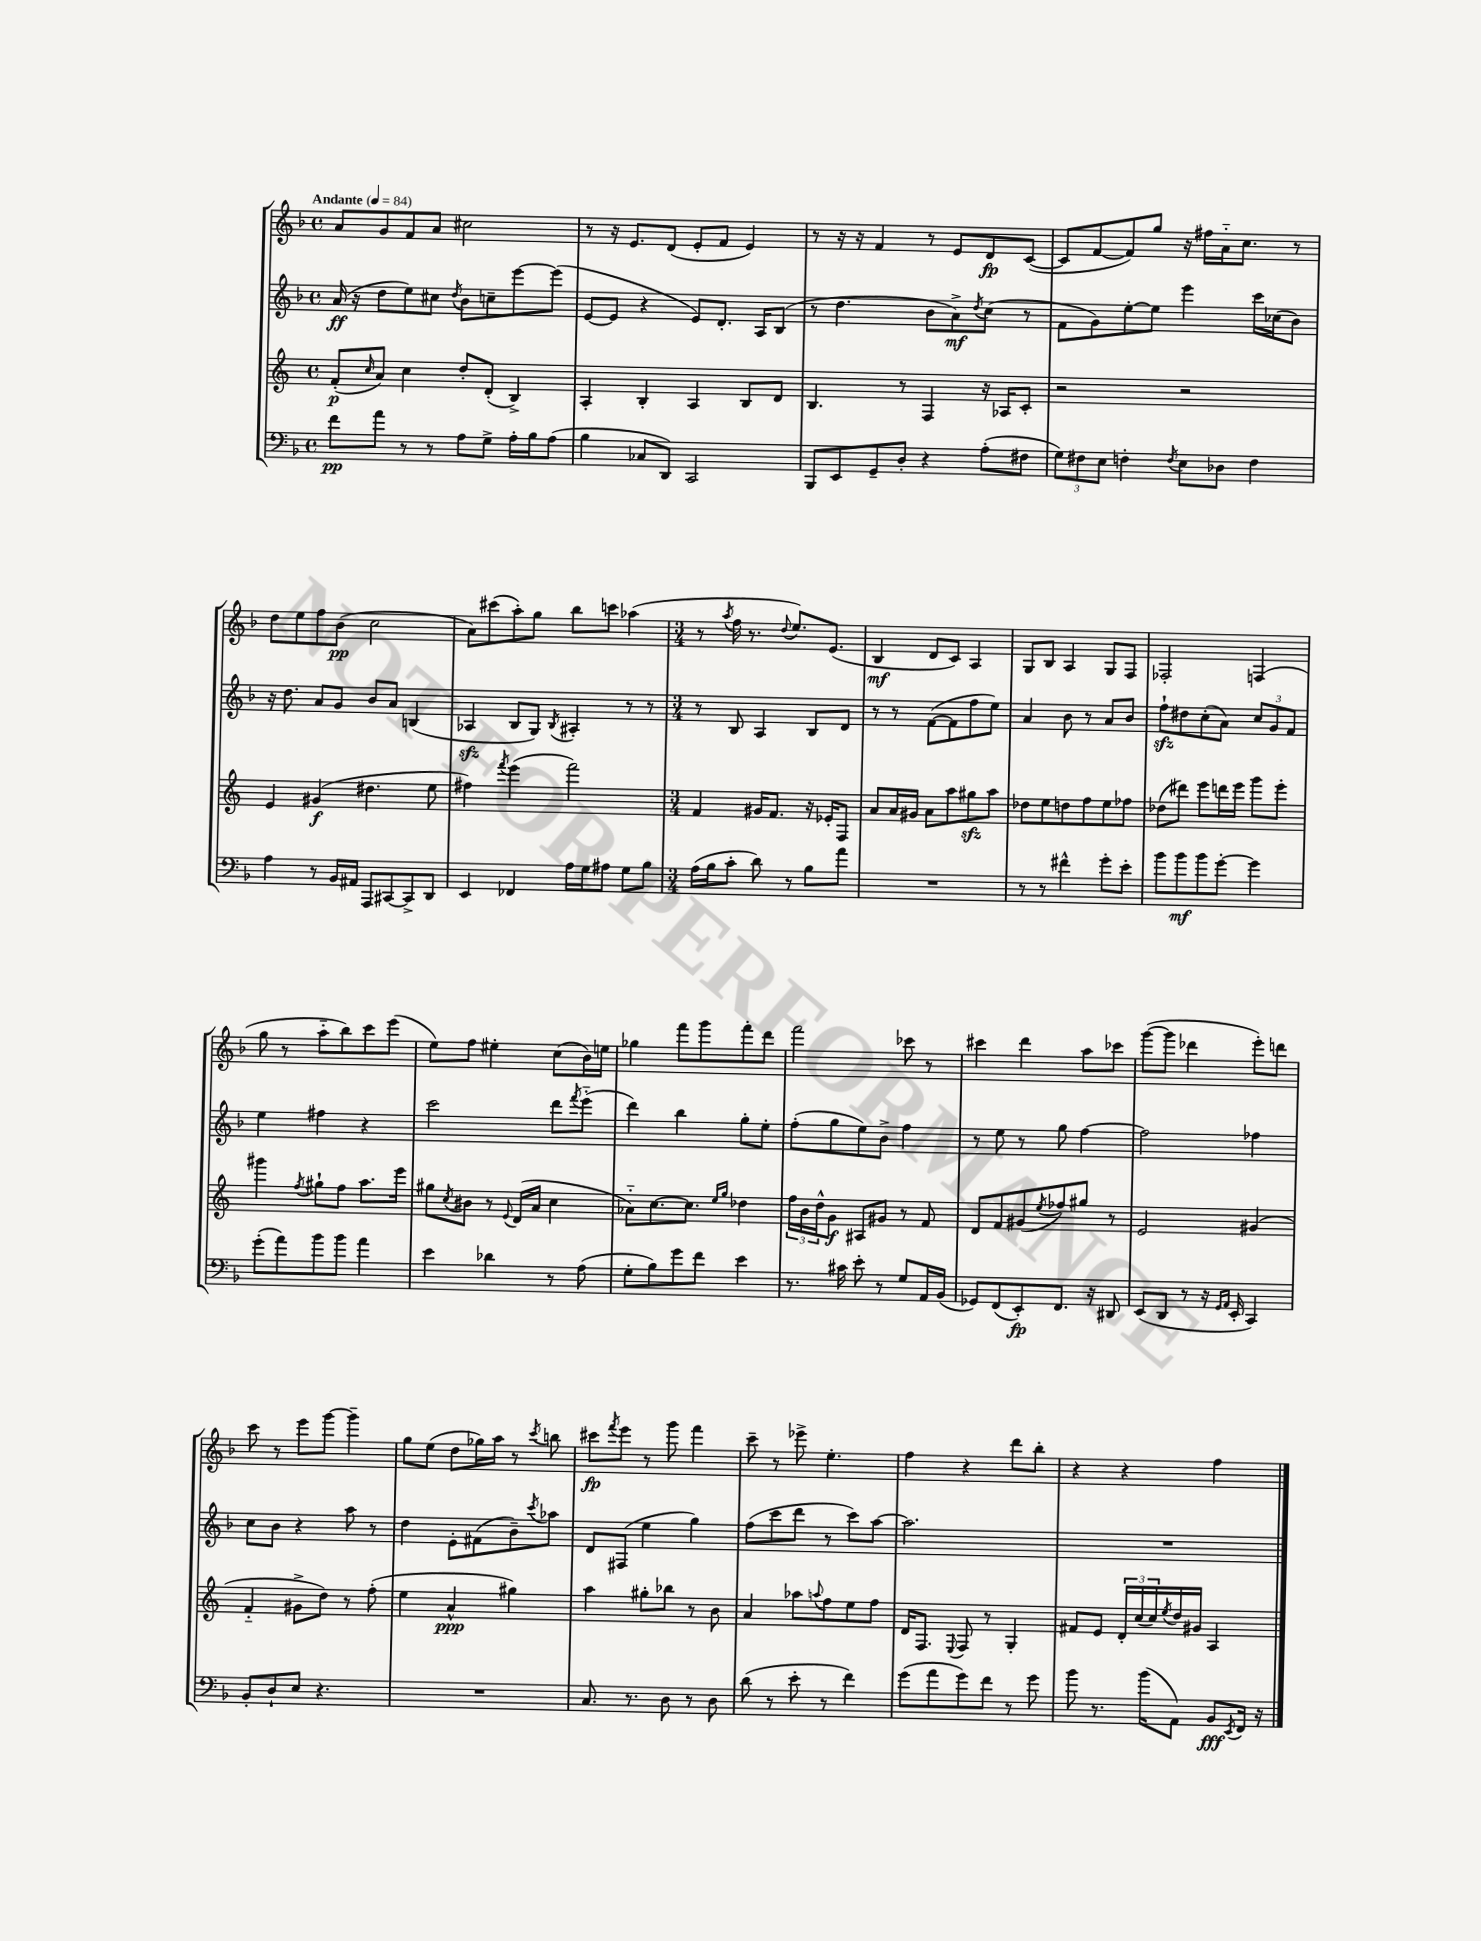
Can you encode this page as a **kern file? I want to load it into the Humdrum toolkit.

**kern	**dynam	**kern	**dynam	**kern	**dynam	**kern	**dynam
*part4	*part4	*part3	*part3	*part2	*part2	*part1	*part1
*staff4	*staff4	*staff3	*staff3	*staff2	*staff2	*staff1	*staff1
*clefF4	*	*clefG2	*	*clefG2	*	*clefG2	*
*k[b-]	*	*k[]	*	*k[b-]	*	*k[b-]	*
*M4/4	*	*M4/4	*	*M4/4	*	*M4/4	*
*met(c)	*	*met(c)	*	*met(c)	*	*met(c)	*
*MM84	*	*MM84	*	*MM84	*	*MM84	*
=1	=1	=1	=1	=1	=1	=1	=1
!	!	!	!	!	!	!LO:TX:a:B:t=Andante	!
8f\L	pp	(8f'/L	p	(16a/	ff	8a/L	.
.	.	.	.	16r	.	.	.
.	.	16qqcc/	.	.	.	.	.
8a\J	.	8a/J)	.	8dd\L	.	8g/	.
8r	.	4cc\	.	8ee\)	.	8f/	.
8r	.	.	.	8cc#X\J	.	8a/J	.
.	.	.	.	8qdd/	.	.	.
8A\L	.	8dd'/L	.	8b-\L	.	2cc#X\	.
8G^\J	.	(8d'/J	.	8ccn~\	.	.	.
16A'\LL	.	4B^/)	.	[8eee\	.	.	.
16B-\J	.	.	.	.	.	.	.
(8A\J	.	.	.	(8eee\J]	.	.	.
=2	=2	=2	=2	=2	=2	=2	=2
4B-\	.	4A'/	.	[8e/L	.	8r	.
.	.	.	.	8e/J]	.	16r	.
.	.	.	.	.	.	8.e/L	.
8C-X/L	.	4B'/	.	4r	.	.	.
8DD/J)	.	.	.	.	.	(8d/J	.
2CC/	.	4A/	.	8e/L)	.	8e'/L	.
.	.	.	.	8.d'/J	.	8f/J	.
.	.	8B/L	.	.	.	4e/)	.
.	.	.	.	16A/KL	.	.	.
.	.	8d/J	.	(8B-/J	.	.	.
=3	=3	=3	=3	=3	=3	=3	=3
8BBB-/L	.	4.B/	.	8r	.	8r	.
8EE/	.	.	.	4.dd\	.	16r	.
.	.	.	.	.	.	16r	.
8GG~/	.	.	.	.	.	4f/	.
8D'/J	.	8r	.	.	.	.	.
4r	.	4F/	.	8b-\L	.	8r	.
.	.	.	.	8a^\)	mf	8e/L	.
.	.	.	.	8qdd/	.	.	.
(8A'\L	.	16r	.	(8cc\J	.	8d/	fp
.	.	16A-X/KL	.	.	.	.	.
8F#X\J	.	8c'/J	.	8r	.	([8c/J	.
=4	=4	=4	=4	=4	=4	=4	=4
12G\L)	.	2r	.	8f\L	.	8c/L]	.
12F#X\	.	.	.	.	.	.	.
.	.	.	.	8g\)	.	[8f/	.
12E\J	.	.	.	.	.	.	.
4Fn'\	.	.	.	[8ee'\	.	8f/])	.
.	.	.	.	8ee\J]	.	8gg/J	.
8qF/	.	.	.	.	.	.	.
8E\L	.	2r	.	4eee\	.	16r	.
.	.	.	.	.	.	16ff#X\LL	.
8D-X\J	.	.	.	.	.	16a\J	.
.	.	.	.	.	.	8.cc\J	.
4F\	.	.	.	16ccc\LL	.	.	.
.	.	.	.	(16cc-X\J	.	.	.
.	.	.	.	8b-\J)	.	8r	.
!!LO:LB:g=z
=5	=5	=5	=5	=5	=5	=5	=5
4A\	.	4e/	.	16r	.	8dd\L	.
.	.	.	.	8.dd\	.	.	.
.	.	.	.	.	.	8ee\	.
8r	.	(4g#X/	f	8a/L	.	8ff\	.
16BB-/LL	.	.	.	8g/J	.	(8b-\J	pp
16AA#X/JJ	.	.	.	.	.	.	.
8AAA/L	.	4.dd#X\	.	8b-/L	.	2cc\	.
[8CC#X/	.	.	.	8a/J	.	.	.
8CC#^/]	.	.	.	(4Bn/	.	.	.
8DD/J	.	8ee\	.	.	.	.	.
=6	=6	=6	=6	=6	=6	=6	=6
4EE/	.	4ff#X\)	.	4A-Xzz/	.	8a\L)	.
.	.	.	.	.	.	(8ccc#X\	.
.	.	8qfff/	.	.	.	.	.
4FF-X/	.	(4eee\	.	8B-/L	.	8aa'\)	.
.	.	.	.	8G/J)	.	8gg\J	.
.	.	.	.	8qB-/	.	.	.
16A\LL	.	2fff\)	.	4A#X'/	.	8bb-\L	.
16G\J	.	.	.	.	.	.	.
8A#X\J	.	.	.	.	.	8cccn\J	.
8G\L	.	.	.	8r	.	(4aa-X\	.
8B-\J	.	.	.	8r	.	.	.
=7	=7	=7	=7	=7	=7	=7	=7
*M3/4	*	*M3/4	*	*M3/4	*	*M3/4	*
(16A\LL	.	4f/	.	8r	.	8r	.
16B-\J	.	.	.	.	.	.	.
.	.	.	.	.	.	8qaa/	.
8c'\J	.	.	.	8B-/	.	16ff\	.
.	.	.	.	.	.	8.r	.
8d\)	.	16g#X/KL	.	4A/	.	.	.
.	.	8.f/J	.	.	.	.	.
.	.	.	.	.	.	8qqdd/	.
8r	.	.	.	.	.	8.ee/L)	.
8B-\L	.	16r	.	8B-/L	.	.	.
.	.	16e-X'/KL	.	.	.	(8.e/J	.
8a\J	.	8F/J	.	8d/J	.	.	.
=8	=8	=8	=8	=8	=8	=8	=8
2.r	.	8a/L	.	8r	.	4B-/	mf
.	.	16a/L	.	8r	.	.	.
.	.	16g#X/JJ	.	.	.	.	.
.	.	8a\L	.	([8f\L	.	8d/L	.
.	.	8aa\	.	8f\]	.	8c/J)	.
.	.	8gg#Xzz\	.	8ff\	.	4A/	.
.	.	8aa\J	.	8ee\J)	.	.	.
=9	=9	=9	=9	=9	=9	=9	=9
8r	.	8dd-X\L	.	4a/	.	8G/L	.
8r	.	8ee\	.	.	.	8B-/J	.
4f#X^^\	.	8ddn\	.	8b-\	.	4A/	.
.	.	8ff\	.	8r	.	.	.
8g'\L	.	8ee\	.	8a/L	.	8G/L	.
8e'\J	.	8ff-X\J	.	8b-/J	.	8F/J	.
=10	=10	=10	=10	=10	=10	=10	=10
8b-\L	.	(8dd-X\L	.	8ffzz`\L	.	2F-X'/	.
8b-\	mf	8ddd#X\J)	.	8dd#X\	.	.	.
8b-\	.	8eee\L	.	(8cc'\	.	.	.
[8g'\J	.	16dddn\L	.	8a\J)	.	.	.
.	.	16eee\JJ	.	.	.	.	.
4g\]	.	8ggg\L	.	12cc/L	.	(4Fn/	.
.	.	.	.	12g/	.	.	.
.	.	8eee'\J	.	.	.	.	.
.	.	.	.	12f/J	.	.	.
!!LO:LB:g=z
=11	=11	=11	=11	=11	=11	=11	=11
(8g'\L	.	4ggg#X\	.	4ee\	.	8gg\	.
8a\)	.	.	.	.	.	8r	.
.	.	8qff/	.	.	.	.	.
8b-\	.	8gg#X`\L	.	4ff#X\	.	8aa\L	.
8b-\J	.	8ff\J	.	.	.	8bb-\)	.
4a\	.	8.aa\L	.	4r	.	8ccc\	.
.	.	.	.	.	.	(8eee\J	.
.	.	16eee\Jk	.	.	.	.	.
=12	=12	=12	=12	=12	=12	=12	=12
4e\	.	8gg#X\L	.	2ccc\	.	8ee\L)	.
.	.	8qcc/	.	.	.	.	.
.	.	8b#X\J	.	.	.	8ff\J	.
4d-X\	.	8r	.	.	.	4ee#X'\	.
.	.	8qqe/	.	.	.	.	.
.	.	(16d/LL	.	.	.	.	.
.	.	16a/JJ	.	.	.	.	.
8r	.	4cc\	.	8ddd\L	.	(8cc\L	.
.	.	.	.	8qfff/	.	.	.
(8A\	.	.	.	(8eee\J	.	16b-\L)	.
.	.	.	.	.	.	16een\JJ	.
=13	=13	=13	=13	=13	=13	=13	=13
8G'\L	.	8a-X\L)	.	4ddd\)	.	4gg-X\	.
8B-\)	.	[8.cc\	.	.	.	.	.
8g\	.	.	.	4bb-\	.	8fff\L	.
.	.	8.cc\J]	.	.	.	.	.
8f\J	.	.	.	.	.	8ggg\	.
.	.	16qqee/LL	.	.	.	.	.
.	.	16qqgg/JJ	.	.	.	.	.
4e\	.	4dd-X\	.	8gg'\L	.	8fff'\	.
.	.	.	.	8ee'\J	.	8ddd\J	.
=14	=14	=14	=14	=14	=14	=14	=14
8.r	.	24ff\LL	.	(8ff'\L	.	2fff\	.
.	.	24b\	.	.	.	.	.
.	.	24dd^^\J	.	.	.	.	.
.	.	8g\J	f	8gg\	.	.	.
16c#X\	.	.	.	.	.	.	.
8e'\	.	8A#X/L	.	8ee\)	.	.	.
8r	.	8g#X/J	.	8b-^\J	.	.	.
8G/L	.	8r	.	4ff\	.	8ccc-X\	.
16AA/L	.	8f/	.	.	.	8r	.
(16BB-/JJ	.	.	.	.	.	.	.
=15	=15	=15	=15	=15	=15	=15	=15
8GG-X/L)	.	8d/L	.	8r	.	4ccc#X\	.
(8FF/	.	8f/	.	8ee\	.	.	.
8EE'/)	fp	(8g#X/	.	8r	.	4ddd\	.
.	.	8qee/	.	.	.	.	.
8.FF/J	.	8ff-X/)	.	8gg\	.	.	.
.	.	8gg#X/J	.	[4ff\	.	8aa\L	.
16r	.	.	.	.	.	.	.
8DD#X/	.	8r	.	.	.	8ccc-X\J	.
=16	=16	=16	=16	=16	=16	=16	=16
(8EE/L	.	2e/	.	2ff\]	.	([8ggg\L	.
8DD/J	.	.	.	.	.	8ggg\J]	.
8r	.	.	.	.	.	4ddd-X\	.
16r	.	.	.	.	.	.	.
16qqGG/LL	.	.	.	.	.	.	.
16qqAA/JJ	.	.	.	.	.	.	.
16EE'/	.	.	.	.	.	.	.
4CC/)	.	(4g#X/	.	4ff-X\	.	8eee'\L)	.
.	.	.	.	.	.	8dddn\J	.
!!LO:LB:g=z
=17	=17	=17	=17	=17	=17	=17	=17
8BB-'/L	.	4f/	.	8cc\L	.	8ccc\	.
8D`/	.	.	.	8b-\J	.	8r	.
8E/J	.	8g#X^\L	.	4r	.	8eee\L	.
4.r	.	8dd\J)	.	.	.	[8ggg\J	.
.	.	8r	.	8aa\	.	4ggg~\]	.
.	.	(8ff'\	.	8r	.	.	.
=18	=18	=18	=18	=18	=18	=18	=18
2.r	.	4ee\	.	4dd\	.	8gg\L	.
.	.	.	.	.	.	(8ee\J	.
.	.	4a^^/	ppp	8e'\L	.	8dd\L	.
.	.	.	.	(8f#X\	.	16gg-X\L)	.
.	.	.	.	.	.	16aa\JJ	.
.	.	4gg#X\)	.	8b-~\)	.	8r	.
.	.	.	.	8qccc/	.	8qccc/	.
.	.	.	.	8aa-X\J	.	8bbn\	.
=19	=19	=19	=19	=19	=19	=19	=19
8.C/	.	4aa\	.	8d/L	.	8ccc#X\L	fp
.	.	.	.	.	.	8qfff/	.
.	.	.	.	(8F#X/J	.	8eee\J	.
8.r	.	.	.	.	.	.	.
.	.	8gg#X'\L	.	4ee\	.	8r	.
8D\	.	8bb-X\J	.	.	.	8ggg\	.
8r	.	8r	.	4gg\)	.	4fff\	.
8D\	.	8b\	.	.	.	.	.
=20	=20	=20	=20	=20	=20	=20	=20
(8d\	.	4a/	.	(8ff\L	.	8ccc~\	.
8r	.	.	.	8ccc\	.	8r	.
8e'\	.	8aa-X\L	.	8ddd\J	.	8eee-X^\	.
.	.	8qqaan/	.	.	.	.	.
8r	.	8ff\	.	8r	.	4.ee'\	.
4f\)	.	8ee\	.	8ccc\L)	.	.	.
.	.	8ff\J	.	[8aa\J	.	.	.
=21	=21	=21	=21	=21	=21	=21	=21
(8g\L	.	16d/KL	.	2.aa\]	.	4ff\	.
.	.	8.F/J	.	.	.	.	.
8a\	.	.	.	.	.	.	.
.	.	8qqE/	.	.	.	.	.
8g\)	.	8F/	.	.	.	4r	.
8f\J	.	8r	.	.	.	.	.
8r	.	4G'/	.	.	.	8ddd\L	.
8g\	.	.	.	.	.	8bb-'\J	.
=22	=22	=22	=22	=22	=22	=22	=22
8b-\	.	8f#X/L	.	2.r	.	4r	.
8.r	.	8e/J	.	.	.	.	.
.	.	24d'/LL	.	.	.	4r	.
.	.	(24cc/	.	.	.	.	.
(16b-\KL	.	.	.	.	.	.	.
.	.	24cc/)	.	.	.	.	.
.	.	8qee/	.	.	.	.	.
8AA\J)	.	16dd/	.	.	.	.	.
.	.	16g#X/JJ	.	.	.	.	.
8BB-/L	fff	4A/	.	.	.	4ff\	.
8qEE/	.	.	.	.	.	.	.
16FF/Jk	.	.	.	.	.	.	.
16r	.	.	.	.	.	.	.
==	==	==	==	==	==	==	==
*-	*-	*-	*-	*-	*-	*-	*-
